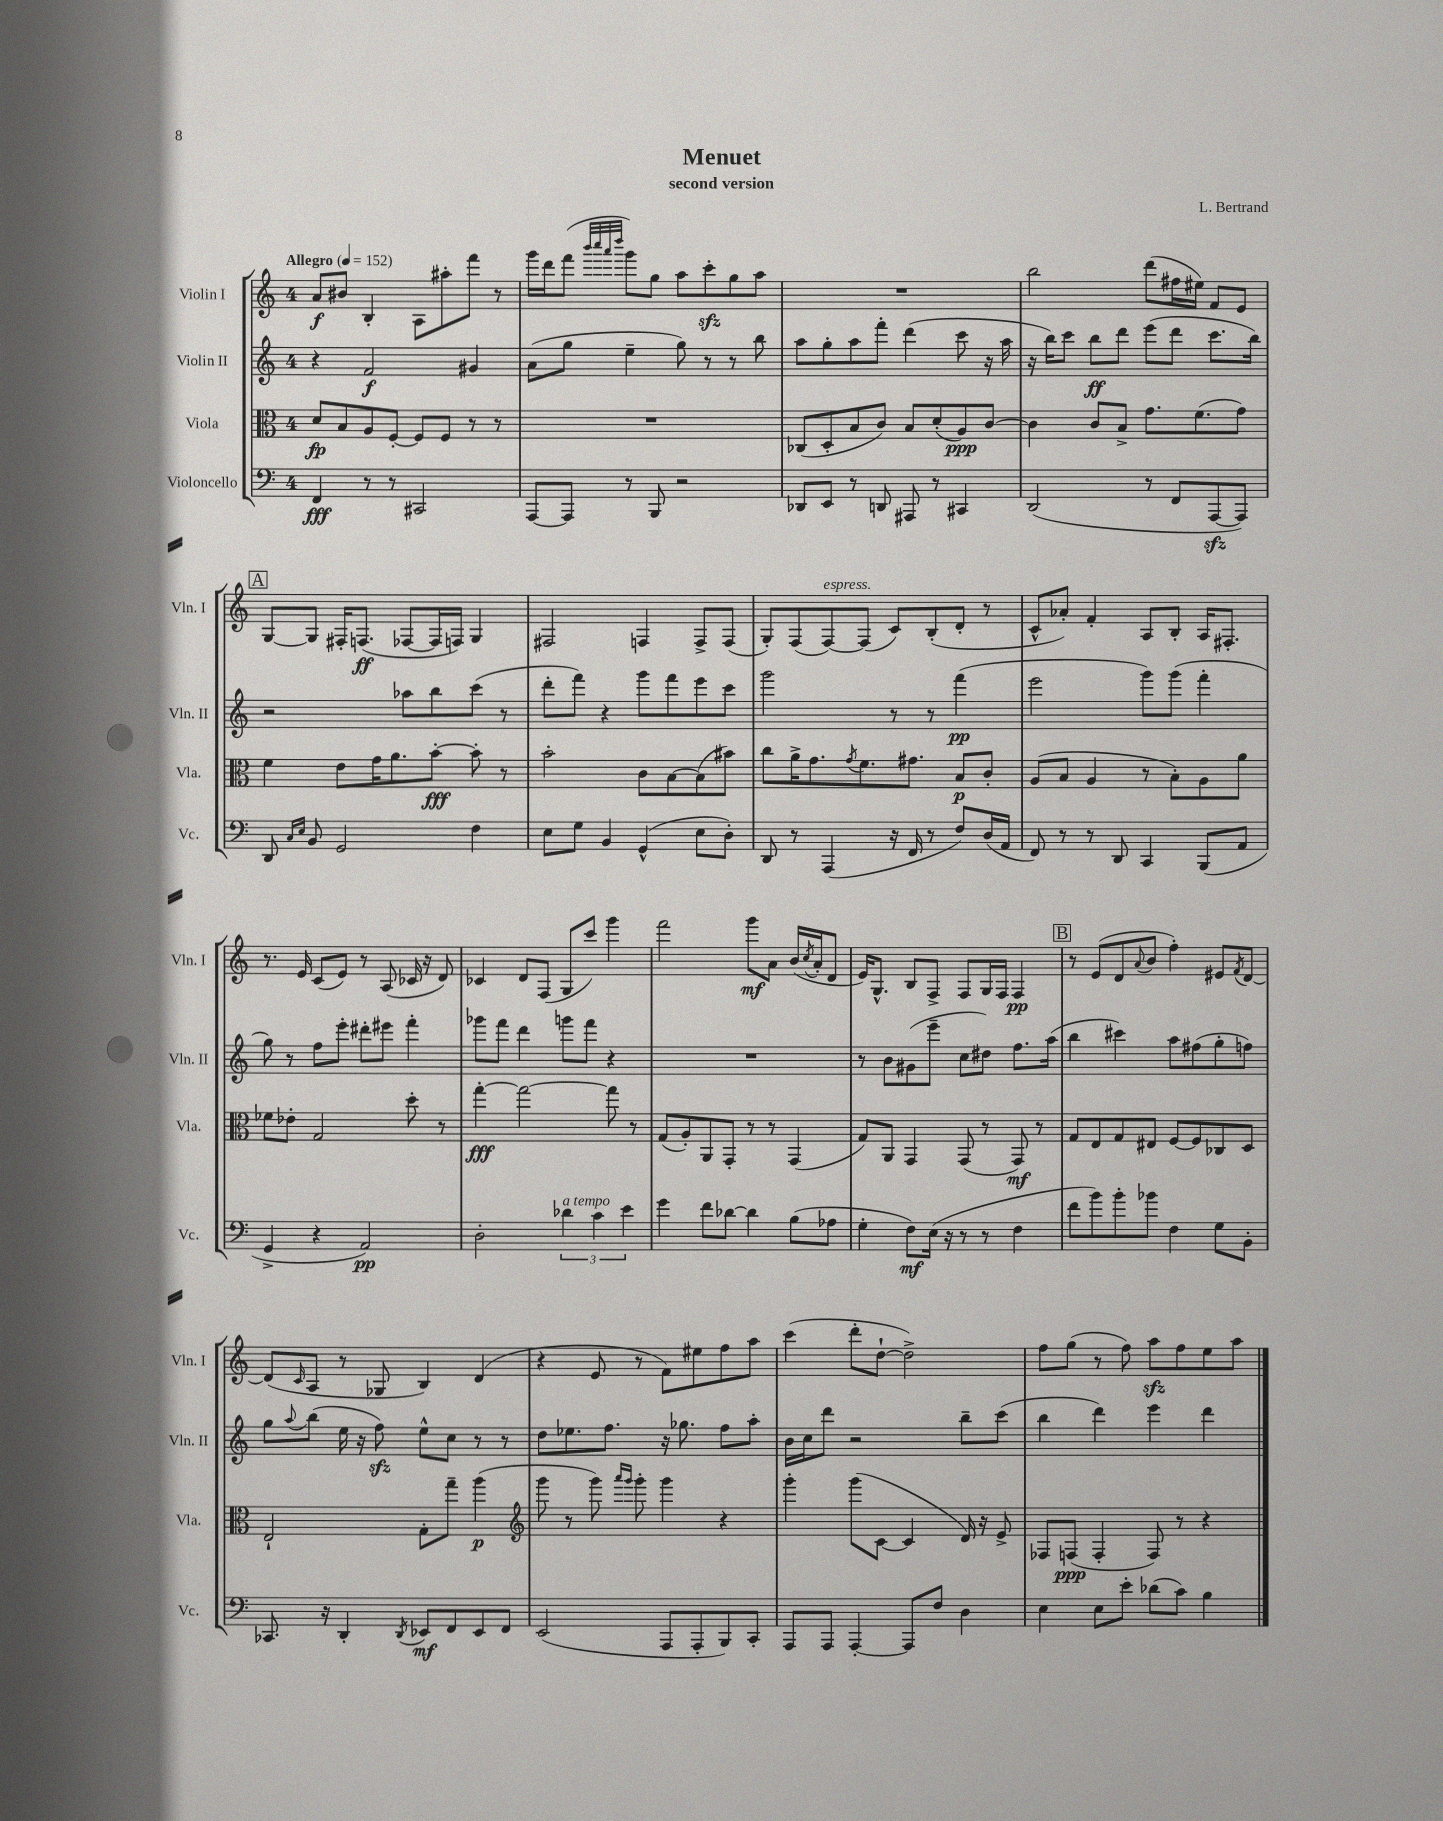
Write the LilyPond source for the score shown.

\header { title = "Menuet" composer = "L. Bertrand" subtitle = "second version" }
<<
\new StaffGroup <<
\new Staff = "s0" \with { instrumentName = "Violin I" shortInstrumentName = "Vln. I" } {
    \clef treble \key c \major \once \override Staff.TimeSignature.style = #'single-digit \time 4/4 \tempo "Allegro" 4 = 152
    a'8\f bis'8 b4-. a8 ais''8-. f'''8 r8 |
    g'''16 d'''16 f'''8( \grace { b'''32 c''''32 a'''32 d''''32 } g'''8) g''8 a''8 c'''8-.\sfz g''8 a''8 |
    R1 |
    b''2 d'''8( fis''16 eis''16) f'8 e'8 |
    \mark \markup { \box "A" } g8~ g8 fis16-. f8.\ff( fes8~ fes16 f16) g4 |
    fis2 f4 f8-> f8( |
    g8-.) f8( f8~^\markup { \italic "espress." }) f8( c'8) b8-.( d'8-. r8 |
    c'8-^ aes'8-.) f'4-. a8 b8-. a16 fis8.-. |
    r8. e'16 c'8( e'8) r8 a8( ces'16 r16 d'8) |
    ces'4 d'8 f8( g8 c'''8) g'''4 |
    f'''2 g'''8\mf a'8 b'16( \acciaccatura { c''8 } a'16-. d'8 |
    e'16) g8.-^ b8 f8-> f8 g16 f16 f4\pp |
    \mark \markup { \box "B" } r8 e'8( d'8 \appoggiatura { a'8 } b'8 f''4-.) eis'8 \acciaccatura { f'8 } d'8~ |
    d'8( \grace { c'16 } a8 r8 ges8 b4) d'4( |
    r4 e'8 r8 f'8) eis''8 f''8 a''8 |
    c'''4( d'''8-. d''8~-! d''2->) |
    f''8 g''8( r8 f''8) a''8\sfz f''8 e''8 a''8 \bar "|." |
}
\new Staff = "s1" \with { instrumentName = "Violin II" shortInstrumentName = "Vln. II" } {
    \clef treble \key c \major \once \override Staff.TimeSignature.style = #'single-digit \time 4/4
    r4 f'2\f gis'4 |
    a'8( g''8 e''4-- g''8) r8 r8 b''8 |
    a''8 g''8-. a''8 f'''8-. d'''4( c'''8 r16 a''16 |
    r16 b''16) c'''8 b''8\ff d'''8 e'''8( d'''8 c'''8. b''16) |
    \mark \markup { \box "A" } r2 aes''8 b''8 c'''8( r8 |
    d'''8-. f'''8) r4 g'''8 f'''8 e'''8 c'''8 |
    g'''2 r8 r8 f'''4\pp( |
    e'''2 g'''8) g'''8( f'''4-. |
    g''8) r8 f''8 e'''8-. dis'''8-. eis'''8 f'''4-. |
    ges'''8 f'''8 d'''4 g'''8 f'''8 r4 |
    R1 |
    r8 b'8 gis'8( e'''8-- c''8 dis''8) f''8. a''16( |
    \mark \markup { \box "B" } b''4 cis'''4) a''8 fis''8( g''8-. f''8) |
    g''8 \appoggiatura { a''8 } b''8( e''16 r16 f''8\sfz) e''8-^ c''8 r8 r8 |
    d''8 ees''8. f''8. r16 ges''8. f''8 a''8-. |
    b'16 c''16 d'''8 r2 b''8-- c'''8( |
    b''4 d'''4) e'''4 d'''4 \bar "|." |
}
\new Staff = "s2" \with { instrumentName = "Viola" shortInstrumentName = "Vla." } {
    \clef alto \key c \major \once \override Staff.TimeSignature.style = #'single-digit \time 4/4
    d'8\fp b8 a8 f8~-. f8 f8 r8 r8 |
    R1 |
    ces8( d8-. b8 c'8) b8 d'8-.( a8\ppp) c'8~ |
    c'4 c'8 b8-> g'8. f'8.( g'8) |
    \mark \markup { \box "A" } f'4 e'8 g'16 a'8. b'8~-.\fff b'8-. r8 |
    b'2-. c'8 b8~ b8( bis'8) |
    c''8 a'16-> g'8. \acciaccatura { g'8 } f'8. gis'8. b8\p c'8-. |
    a8( b8 a4 r8 b8-.) a8 a'8 |
    fes'8 ees'8-. g2 d''8-. r8 |
    g''4~-.\fff g''2~ g''8 r8 |
    g8( a8-.) a,8 g,8-. r8 r8 g,4( |
    g8) a,8 g,4 g,8( r8 g,8\mf) r8 |
    \mark \markup { \box "B" } g8 e8 g8 eis8 f8~ f8 ces8 d8 |
    e2-! g8-. g''8-- a''4\p( |
    \clef treble g'''8 r8 g'''8) \grace { a'''16 g'''16 } g'''8-. g'''4 r4 |
    g'''4-. g'''8( c'8~ c'4 d'16) r16 e'8-> |
    fes8 f8\ppp( f4-. f8) r8 r4 \bar "|." |
}
\new Staff = "s3" \with { instrumentName = "Violoncello" shortInstrumentName = "Vc." } {
    \clef bass \key c \major \once \override Staff.TimeSignature.style = #'single-digit \time 4/4
    f,4\fff r8 r8 cis,2 |
    a,,8~ a,,8 r8 b,,8 r2 |
    des,8 e,8 r8 d,8 ais,,8 r8 cis,4 |
    d,2( r8 f,8 a,,8~\sfz a,,8) |
    \mark \markup { \box "A" } d,8 \grace { c16 e16 } b,8 g,2 f4 |
    e8 g8 b,4 g,4-^( e8 d8-.) |
    d,8 r8 a,,4( r16 f,16 r8 f8) d16( a,16 |
    f,8) r8 r8 d,8 c,4 b,,8( a,8 |
    g,4-> r4 a,2\pp) |
    d2-. \tuplet 3/2 { des'4^\markup { \italic "a tempo" } c'4 e'4 } |
    g'4 f'8 des'8~ des'4 b8( aes8 |
    g4-. f8\mf) e16( r16 r8 r8 f4 |
    \mark \markup { \box "B" } f'8 b'8) b'8-. bes'8 f4 g8 b,8-. |
    ces,8. r16 d,4-. \acciaccatura { d,8 } ees,8\mf f,8 ees,8 f,8 |
    e,2( a,,8 a,,8-. b,,8) c,8-. |
    a,,8 a,,8 a,,4~-. a,,8 f8 d4 |
    e4 e8 e'8-. des'8( c'8) b4 \bar "|." |
}
>>
>>
\layout { \context { \Score \remove "Bar_number_engraver" } }
